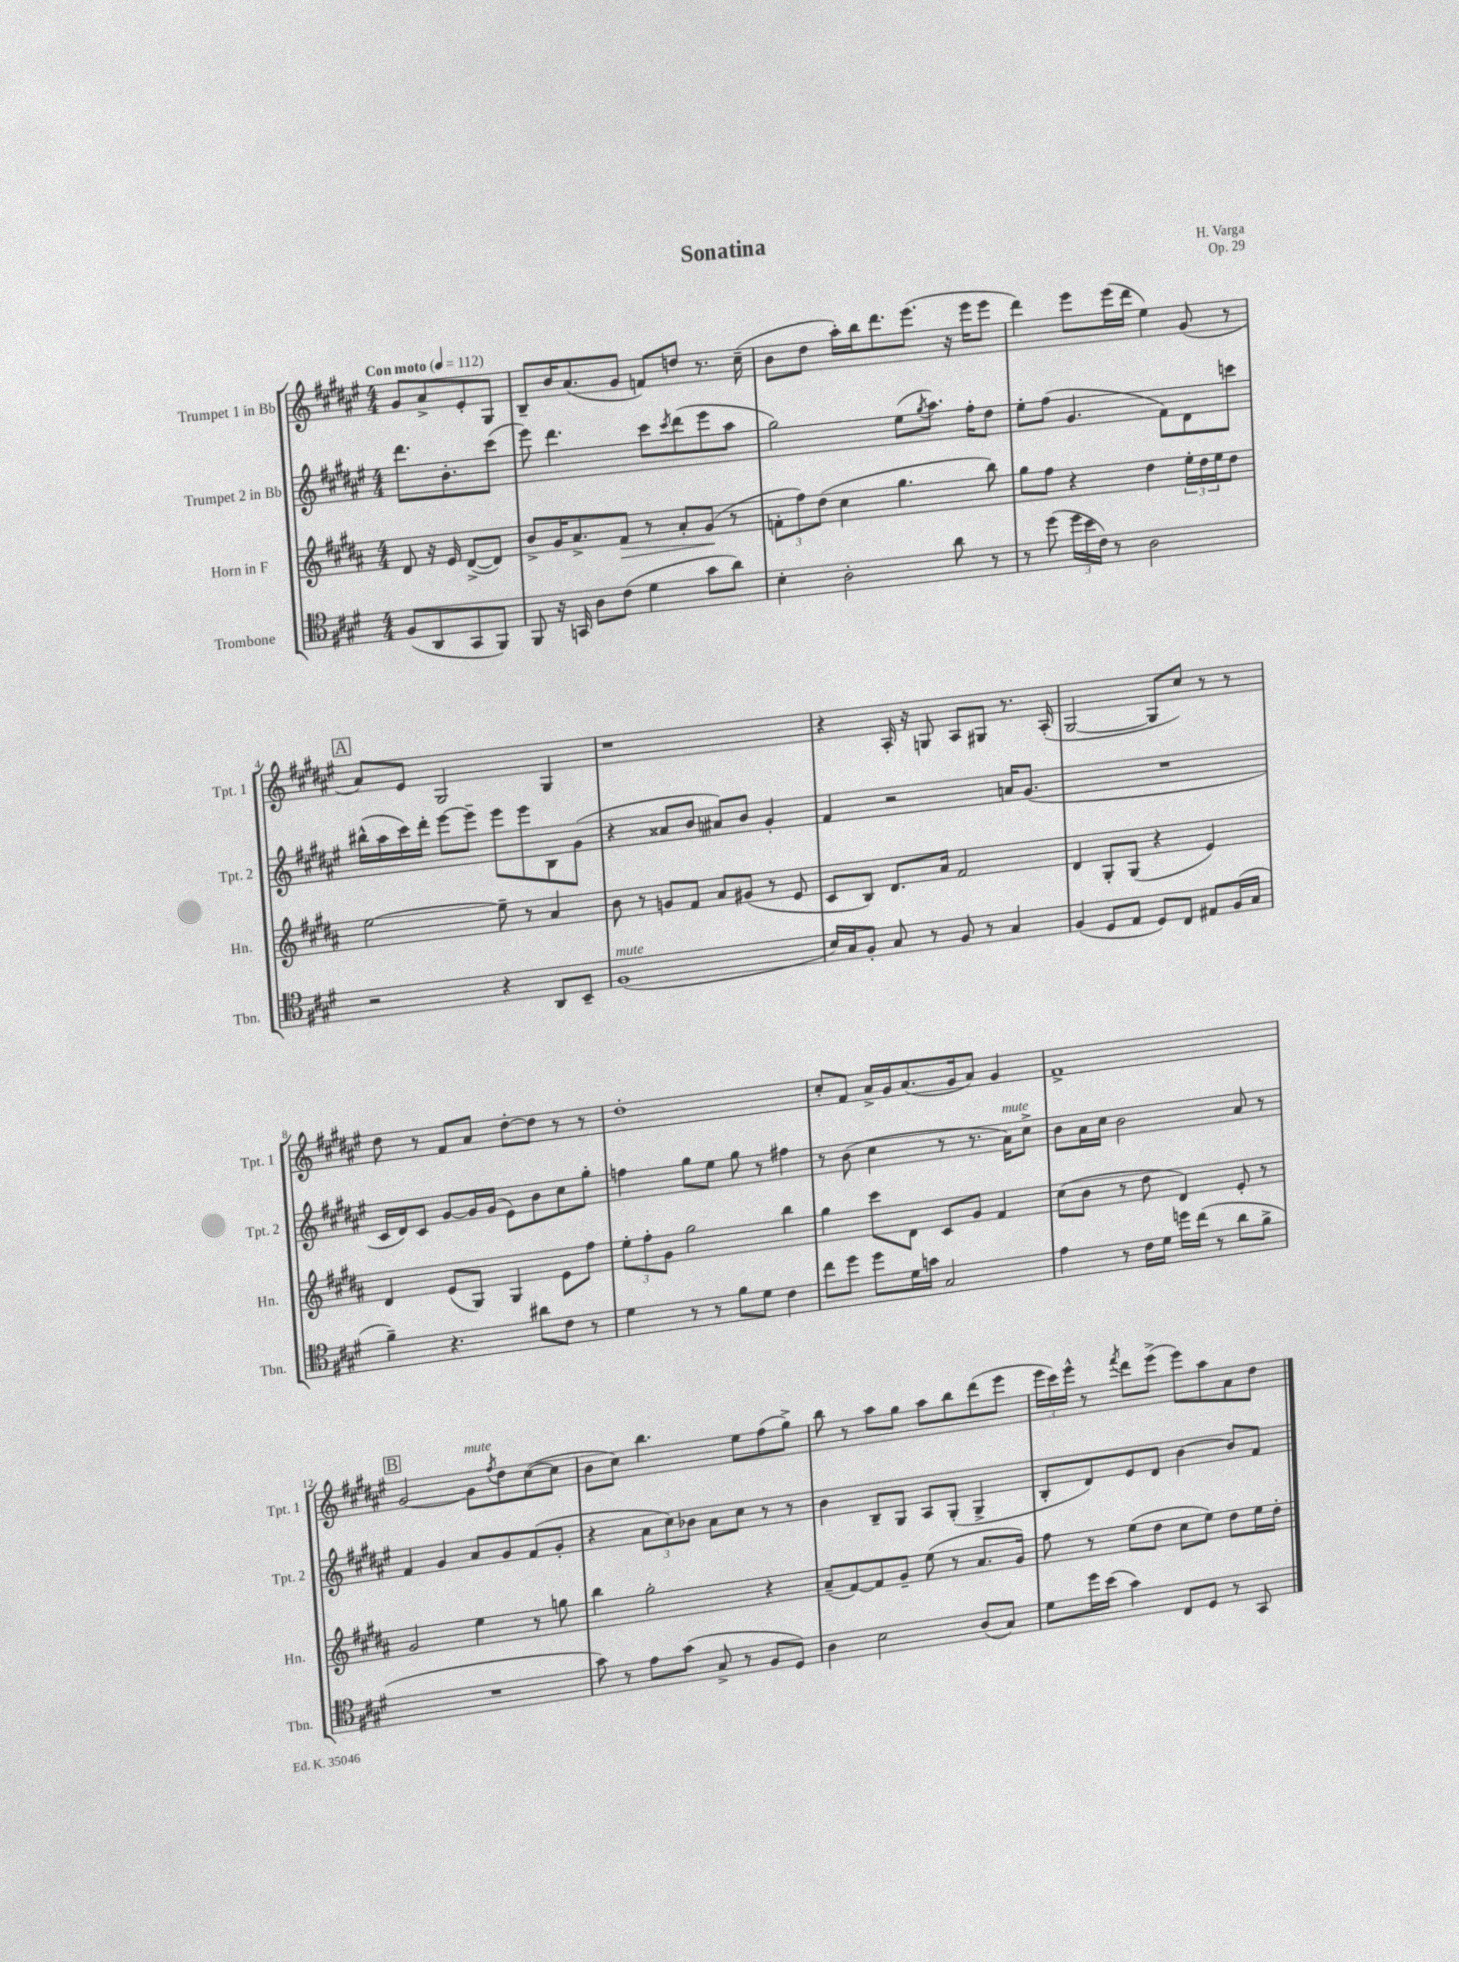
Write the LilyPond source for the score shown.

\header { title = "Sonatina" composer = "H. Varga" opus = "Op. 29" }
<<
\new StaffGroup <<
\new Staff = "s0" \with { instrumentName = "Trumpet 1 in Bb" shortInstrumentName = "Tpt. 1" } {
    \clef treble \key fis \major \numericTimeSignature \time 4/4 \partial 2 \tempo "Con moto" 4 = 112
    gis'8 ais'8-> eis'8-. gis8 |
    b8-- b'16 ais'8.( gis'8 f'8) d''8 r8. cis''16--( |
    b'8 dis''8 ais''16-.) b''16 dis'''8. eis'''8.( r16 eis'''16 eis'''8 |
    dis'''4) eis'''8 eis'''16( dis'''16 eis''4) gis'8( r8 |
    \mark \markup { \box "A" } ais'8) eis'8 gis2 gis4 |
    r1 |
    r4 ais16-. r16 g8 ais8 gis8 r8. ais16-.( |
    gis2~ gis8 cis''8) r8 r8 |
    dis''8 r8 fis'8 ais'8 dis''8~-. dis''8 r8 r8 |
    dis''1-. |
    cis''8-. fis'8 ais'16-> gis'16 ais'8.( gis'16 ais'8) gis'4 |
    fis'1-> |
    \mark \markup { \box "B" } gis'2~ gis'8^\markup { \italic "mute" } \acciaccatura { fis''8 } dis''8 cis''8~( cis''8 |
    b'8 cis''8) b''4. eis''8 fis''8( gis''8->) |
    b''8 r8 ais''8 gis''8 ais''8 b''8 dis'''8( eis'''8 |
    \tuplet 3/2 { eis'''16 cis'''16) eis'''16-^ } r8 \acciaccatura { fis'''8 } dis'''8 eis'''8->( eis'''8) ais''8 ais'8 dis''8 \bar "|." |
}
\new Staff = "s1" \with { instrumentName = "Trumpet 2 in Bb" shortInstrumentName = "Tpt. 2" } {
    \clef treble \key fis \major \numericTimeSignature \time 4/4 \partial 2
    dis'''8. b'8.-. cis'''8( |
    eis'''8) dis'''4. cis'''8 \acciaccatura { cis'''8 } dis'''8( eis'''8 ais''8 |
    gis''2) eis''8( \acciaccatura { gis''8 } ais''8.) fis''16-. dis''8 |
    eis''8-. fis''8( gis'4. fis'8) dis'8 c'''8 |
    \mark \markup { \box "A" } bis''16-^( ais''16 cis'''16) dis'''16-. eis'''8~ eis'''8-- eis'''8 eis'''8 b8 gis'8( |
    r4 aisis'8 b'8 ais'8) b'8 gis'4-. |
    fis'4 r2 a'16 gis'8.( |
    R1 |
    cis'16 dis'16) cis'8 gis'8~ gis'16 gis'16( eis'8) b'8 cis''8 gis''8-. |
    f''4 gis''8 eis''8 gis''8 r8 fis''4 |
    r8 b'8( cis''4 r8 r8. ais'16^\markup { \italic "mute" }) cis''8-> |
    b'8 ais'16 cis''16 b'2 ais'8 r8 |
    \mark \markup { \box "B" } fis'4 gis'4 ais'8 gis'8 fis'8( gis'8-. |
    r4 \tuplet 3/2 { ais'8 cis''8) bes'8 } ais'8 cis''8 r8 r8 |
    b'4 b8-- gis8 ais8 gis8-.( gis4-> |
    b8-. dis'8) eis'8 dis'8 b'4~ b'8 fis'8 \bar "|." |
}
\new Staff = "s2" \with { instrumentName = "Horn in F" shortInstrumentName = "Hn." } {
    \clef treble \key b \major \numericTimeSignature \time 4/4 \partial 2
    dis'8 r16 e'16 dis'8~->( dis'8) |
    b'8-> gis'16 ais'8.-> fis'8\> r8 ais'8-. gis'8\!( r8 |
    \tuplet 3/2 { f'8-. fis''8) dis''8( } cis''4 gis''4. b''8) |
    gis''8 fis''8 r4 dis''4 \tuplet 3/2 { e''16-. dis''16 e''16 } dis''8 |
    \mark \markup { \box "A" } e''2~ e''8-- r8 ais'4 |
    b'8 r8 g'8 fis'8 ais'8 gis'8( r8 e'8 |
    cis'8 b8) dis'8. ais'16 fis'2 |
    dis'4 gis8-. gis8( r4 e'4) |
    dis'4 e'8( gis8) gis4 e'8 fis''8 |
    \tuplet 3/2 { e''8-. fis''8-. gis'8 } gis''2 b''4 |
    gis''4 cis'''8 dis'8 cis'8 gis'8 fis'4 |
    cis''8( b'8 r8 dis''8 dis'4) e'8-. r8 |
    \mark \markup { \box "B" } gis'2 e''4 r8 g''8 |
    b''4 gis''2-. r4 |
    ais'8--( fis'8~) fis'8 gis'8-- e''8( r8 ais'8. gis'16) |
    fis''8 r8 e''8( dis''8 cis''8 e''8) dis''8 e''16 dis''16-. \bar "|." |
}
\new Staff = "s3" \with { instrumentName = "Trombone" shortInstrumentName = "Tbn." } {
    \clef tenor \key e \major \numericTimeSignature \time 4/4 \partial 2
    fis8( a,8 gis,8 fis,8) |
    fis,8 r16 g,16 a8 cis'8( dis'4 gis'8 a'8) |
    b4-. a2-. a'8 r8 |
    r8 dis''8( \tuplet 3/2 { dis''16 b'16 cis'16) } r8 a2 |
    \mark \markup { \box "A" } r2 r4 a,8 b,8-- |
    fis1^\markup { \italic "mute" }( |
    b16) gis16 fis8-. gis8 r8 fis8 r8 gis4 |
    fis4( dis8 e8 dis8) cis8 eis8 fis16( gis16 |
    fis'4--) r4. ais'8 cis'8 r8 |
    dis'4 r8 r8 fis'8 dis'8 cis'4 |
    cis''8 dis''8 dis''8 dis'16 g'16 gis2 |
    e'4 r8 cis'16 dis'16 d''16 cis''16( r8 a'8 fis'8-> |
    \mark \markup { \box "B" } R1 |
    gis'8) r8 e'8 gis'8( gis8-> r8 fis8 dis8) |
    a4 b2 a8( gis8) |
    dis'8 dis''16 b'16( gis'4) cis8 dis8 r8 gis,8 \bar "|." |
}
>>
>>
